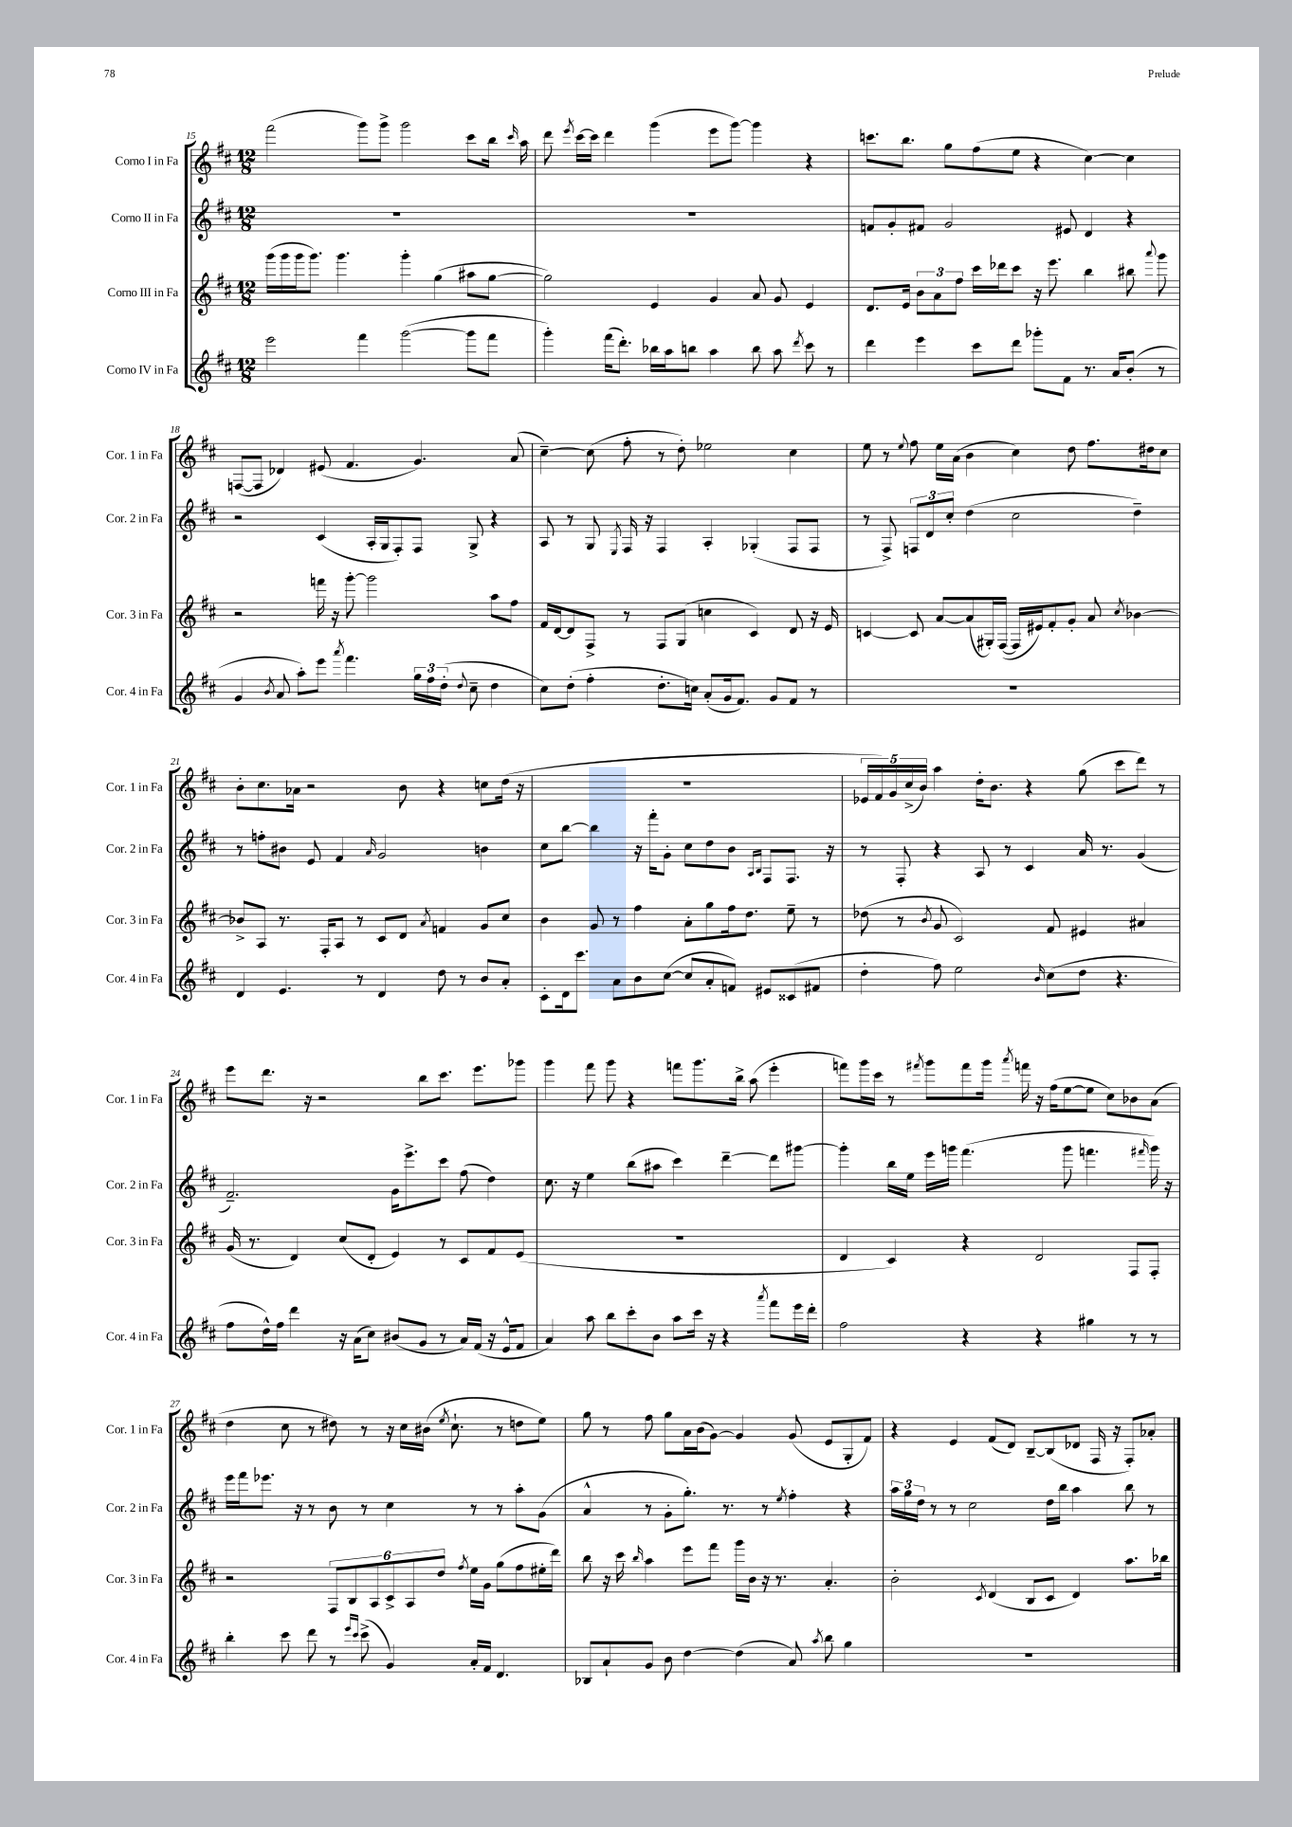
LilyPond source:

<<
\new StaffGroup <<
\new Staff = "s0" \with { instrumentName = "Corno I in Fa" shortInstrumentName = "Cor. 1 in Fa" } {
    \clef treble \key d \major \numericTimeSignature \time 12/8
    \autoBeamOff fis'''2( g'''8[) g'''8]-> g'''2 cis'''8[ b''16] \grace { cis'''16 } a''16 |
    d'''8 \acciaccatura { e'''8 } cis'''16[~ cis'''16] d'''4 g'''4( e'''8[ g'''8]~) g'''4 r4 |
    c'''8.[ b''8.] g''8[ fis''8( e''8] r4 cis''4~) cis''4 |
    f8[~( f8] des'4) eis'8( fis'4. g'4.) a'8( |
    cis''4~--) cis''8( fis''8-. r8 d''8-.) ees''2 cis''4 |
    e''8 r8 \appoggiatura { e''8 } fis''8 e''16[ a'16]( b'4 cis''4) d''8 fis''8.[ dis''16 cis''8] |
    b'8[-. cis''8. aes'16] r2 b'8 r4 c''8[ d''16]( r16 |
    R1. |
    \tuplet 5/4 { ees'16[ fis'16) g'16 cis''16->( b'16]) } a''4 d''16[-. b'8.] r4 g''8( cis'''8[ d'''8]) r8 |
    e'''8[ d'''8.] r16 r2 b''8[ cis'''8.] e'''8.[ ges'''8] |
    g'''4 fis'''8 g'''8 r4 f'''8[ g'''8. b''16]-> a''8( e'''4-. |
    f'''8[) g'''16 cis'''16] r8 \acciaccatura { fis'''8 } g'''8[ fis'''8 g'''16] \acciaccatura { a'''8 } f'''16 r16 fis''16[( e''8~ e''8] cis''8[) bes'8 a'8]( |
    d''4 cis''8 r8 dis''8) r8 r16 cis''16[ bis'16]( \acciaccatura { e''8 } cis''8.-! r8 d''8[ e''8]) |
    g''8 r8 fis''8 g''8[ a'16 b'16( g'8]~) g'4 g'8( e'8[ g8-. fis'8]) |
    r4 e'4 fis'8[( d'8]) b8[~-- b8( des'8] fis16 r16 fis8[-.) aes'8]-. \bar "|." |
}
\new Staff = "s1" \with { instrumentName = "Corno II in Fa" shortInstrumentName = "Cor. 2 in Fa" } {
    \clef treble \key d \major \numericTimeSignature \time 12/8
    \autoBeamOff R1. |
    R1. |
    f'8[ g'8-. fis'8] g'2 eis'8 d'4 r4 |
    r2 cis'4( a16[-. g16 fis8-.) fis8] g8-> r4 |
    a8 r8 g8 \acciaccatura { e8 } fis16 r16 fis4 a4-. ges4-.( fis8[ fis8] |
    r8 fis8->) \tuplet 3/2 { f8[ d'8 cis''8]-. } d''4( cis''2 d''4--) |
    r8 f''8[-. bis'8] e'8 fis'4 \grace { a'16 } g'2 b'4 |
    cis''8[ b''8]~ b''4 r16 fis'''16[-. g'8]-. cis''8[ d''8 b'8] \grace { a16[ b16] } fis8[ fis8.] r16 |
    r8 fis8-. r4 a8 r8 cis'4 a'16 r8. g'4( |
    fis'2.--) g'16[ e'''8.-> cis'''8] fis''8( d''4) |
    cis''8. r16 e''4 b''8[( ais''8] cis'''4) d'''4~-- d'''8[ gis'''8]~ |
    gis'''4-. b''16[ e''16] e'''16[ g'''16] fis'''4.( g'''8 f'''4. \grace { fis'''16 } g'''16) r16 |
    e'''16[ fis'''16 ees'''8.] r16 r8 b'8 r8 cis''4 r8 r8 a''8[-. g'8]( |
    a'4-^ r8 g'8[-. g''8.]-.) r8. r8 \acciaccatura { e''8 } fis''4-. r4 |
    \tuplet 3/2 { a''16[ g''16 d''16] } r8 r8 cis''2 d''16[ b''16] a''4 b''8 r8 \bar "|." |
}
\new Staff = "s2" \with { instrumentName = "Corno III in Fa" shortInstrumentName = "Cor. 3 in Fa" } {
    \clef treble \key d \major \numericTimeSignature \time 12/8
    \autoBeamOff g'''16[( g'''16 g'''16 g'''8.]) g'''4. g'''4-. g''4( ais''8[ g''8]~ |
    g''2) e'4 g'4 a'8 g'8 e'4 |
    d'8.[ e'16] \tuplet 3/2 { b'8[ a'8 fis''8] } cis'''16[ des'''16 cis'''8] r16 e'''8. b''4 bis''8 \appoggiatura { a'''8 } g'''8 |
    r2 f'''16 r16 g'''8~-. g'''2 a''8[ fis''8] |
    fis'16[ d'16~ d'8 fis8]-> r8 fis8[ g8]( c''4 cis'4) d'8 r16 e'16 |
    c'4~ c'8 a'8[~ a'8( gis16-.) fis16]~( fis16[ eis'16) fis'8-. g'8]-. a'8 \acciaccatura { cis''8 } bes'4~ |
    bes'8[-> a8] r8. fis16[-. a8] r8 cis'8[ d'8] \acciaccatura { a'8 } f'4 g'8[ cis''8] |
    b'4 g'8 r8 fis''4 a'8[-. g''8 fis''16 d''8.] e''8-- r8 |
    des''8( r8 \acciaccatura { b'8 } g'8 cis'2) fis'8 eis'4 ais'4 |
    g'16( r8. d'4) cis''8[( d'8]-. e'4) r8 cis'8[ fis'8 e'8]( |
    R1. |
    d'4 cis'4) r4 d'2 fis8[ fis8]-. |
    r2 \tuplet 6/4 { fis8[ b8 a8 cis'8-> a8 d''8] } \acciaccatura { fis''8 } e''16[ g'16] g''8[( fis''8 eis''16-. d'''16]) |
    b''8 r16 cis'''16 \grace { b''16 } a''4 e'''8[ fis'''8] g'''16[ b'16] r16 r8. a'4.-. |
    b'2-. \acciaccatura { cis'8 } d'4( b8[ cis'8] d'4) a''8.[ bes''16] \bar "|." |
}
\new Staff = "s3" \with { instrumentName = "Corno IV in Fa" shortInstrumentName = "Cor. 4 in Fa" } {
    \clef treble \key d \major \numericTimeSignature \time 12/8
    \autoBeamOff e'''2 fis'''4 g'''2~( g'''8[ fis'''8] |
    g'''4-.) fis'''16[( d'''8.]-.) bes''16[ a''16 b''8] a''4 b''8 a''8 \acciaccatura { d'''8 } cis'''8 r8 |
    d'''4 e'''4 cis'''8[ d'''8] ges'''8[-. fis'8] r8. a'16[ b'8]-.( r8 |
    g'4 \acciaccatura { b'8 } a'8 a''8[-.) e'''8] \acciaccatura { a'''8 } fis'''4. \tuplet 3/2 { g''16[ fis''16 d''16]-.( } \appoggiatura { d''8 } cis''8-- d''4 |
    cis''8[) d''8]-.( fis''4-. d''8.[-. c''16]) a'8[-.( g'16 fis'8.]) g'8[ fis'8] r8 |
    R1. |
    d'4 e'4. r8 d'4 d''8 r8 b'8[ a'8]-. |
    cis'8[-. d'16 cis'''8.] a'8[ b'8 cis''8]~( cis''8[ a'8-. f'8]) eis'8[ cisis'8( fis'8] |
    d''4-. fis''8) e''2 \grace { b'16 } cis''8[( d''8] r4. |
    fis''8[ d''16-^) fis''16] d'''4 r16 a'16[( cis''8]) bis'8[( g'8] r8 a'16[) fis'16]( r16 e'16[-^ fis'8] |
    a'4) a''8 b''8[ cis'''8-. b'8] a''8[ cis'''16] r16 r4 \acciaccatura { a'''8 } fis'''8[ e'''16 d'''16]-. |
    fis''2 r4 r4 gis''4 r8 r8 |
    b''4-. cis'''8 d'''8 r8 \grace { e'''16[ cis'''16] } cis'''8->( g'4) a'16[-. fis'16] d'4. |
    bes8[ a'8-! g'8] b'8 d''4~ d''4( a'8) \acciaccatura { a''8 } b''8 g''4 |
    R1. \bar "|." |
}
>>
>>
\layout { \context { \Score currentBarNumber = #15 } }
